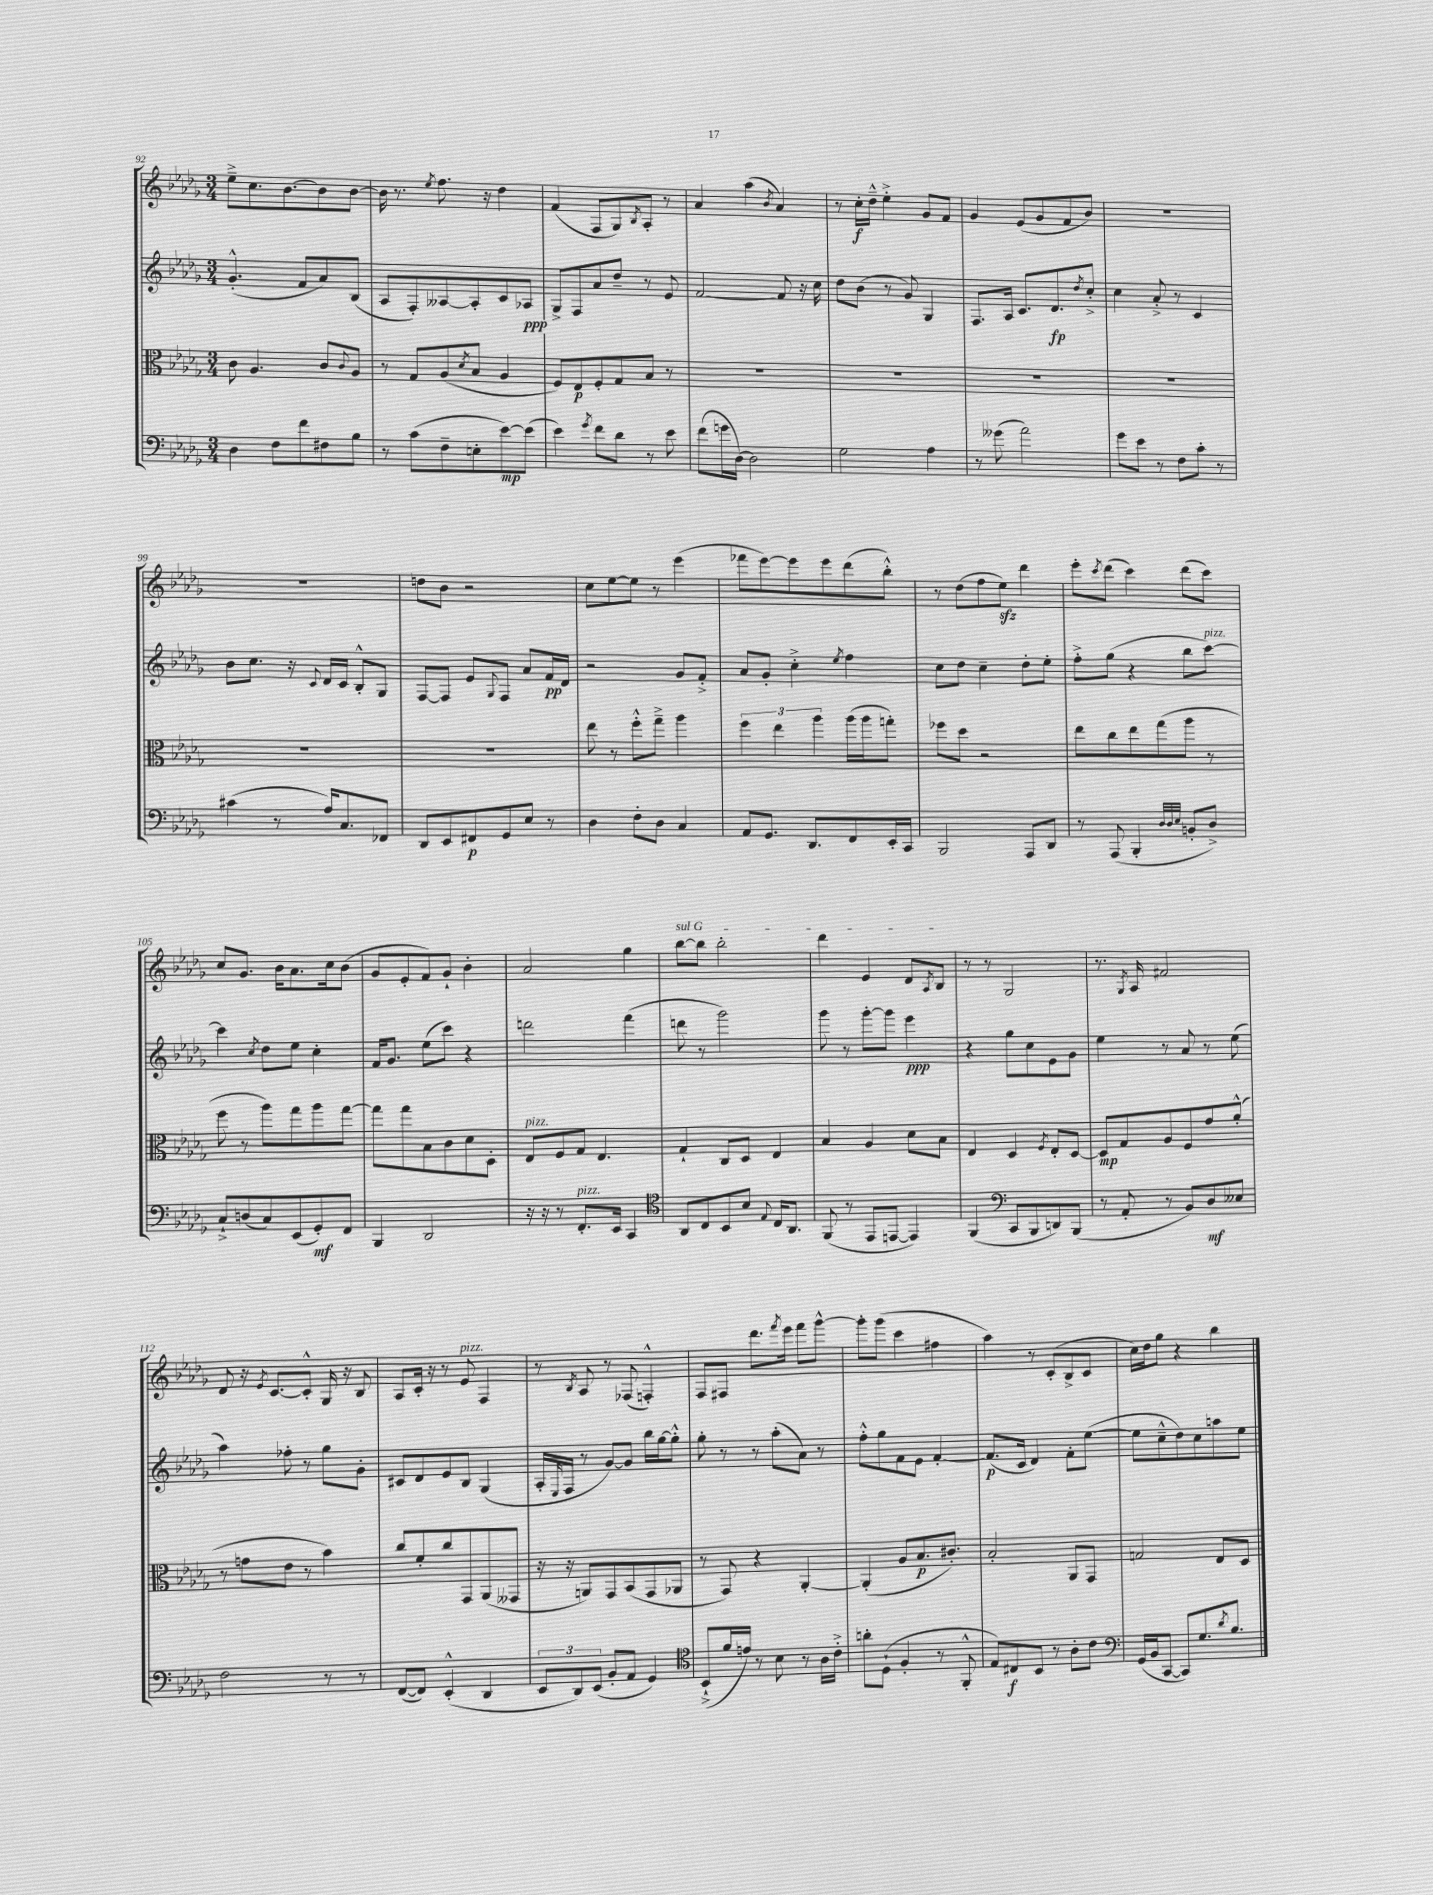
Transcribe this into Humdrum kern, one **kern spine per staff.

**kern	**kern	**kern	**kern
*staff4	*staff3	*staff2	*staff1
*clefF4	*clefC3	*clefG2	*clefG2
*k[b-e-a-d-g-]	*k[b-e-a-d-g-]	*k[b-e-a-d-g-]	*k[b-e-a-d-g-]
*M3/4	*M3/4	*M3/4	*M3/4
4D-	8c	(4.g-'^^	8ee-~^
.	4.A-	.	8.cc
8F	.	.	.
.	.	.	[8.b-
8f	.	8f	.
8F#	8c	8a-)	8b-]
.	8qqc	.	.
8B-	8A-	(8B-	[8b-
=	=	=	=
8r	8r	8A-	16b-]
.	.	.	8.r
(8c	8G-	8F')	.
.	.	.	8qee-
8F~	(8A-	[8A--	8.ff
.	8qd-	.	.
8E'	8B-	8A--']	.
.	.	.	16r
[8e-)	4A-	8c	4dd-
(8e-]	.	8A-	.
=	=	=	=
4e-)	8F)	8G-^	(4f
.	8E-	8F	.
8qg-	.	.	.
8f	8F'	8a-	8F
8d-	8G-	8dd-~	8G-)
.	.	.	8qB-
8r	8B-	8r	8A-'
8e-	8r	8e-	8r
=	=	=	=
(8f	2.r	[2f	4a-
16g	.	.	.
[16D-)	.	.	.
2D-]	.	.	(4aa-
.	.	.	8qb-
.	.	8f]	4a-)
.	.	16r	.
.	.	16cc	.
=	=	=	=
2G-	2.r	8dd-	8r
.	.	(8b-	16cc'
.	.	.	16dd-~^^
.	.	8r	4ee-'^
.	.	8g-)	.
4A-	.	4G-	8g-
.	.	.	8f
=	=	=	=
8r	2.r	8.F	4g-
(8g--	.	.	.
.	.	16A-	.
2a-)	.	8.c	(8e-
.	.	.	8g-
.	.	8.d-	.
.	.	.	8f
.	.	8qdd-	.
.	.	8cc'^	8b-)
=	=	=	=
8g-	2.r	4cc	2.r
8e-	.	.	.
8r	.	8a-'^	.
8F	.	8r	.
8c'	.	4c	.
8r	.	.	.
=	=	=	=
(4c#	2.r	8b-	2.r
.	.	8.cc	.
8r	.	.	.
.	.	16r	.
.	.	8qqc	.
16A-)	.	16d-	.
8.C	.	16c	.
.	.	8B-'^^	.
8FF-	.	8G-	.
=	=	=	=
8DD-	2.r	[8F	8dd
8EE-	.	8F]	8b-
8FF#	.	8e-	2r
.	.	8qqG-	.
8GG-	.	8F	.
8E-	.	8a-	.
8r	.	16f	.
.	.	16d-	.
=	=	=	=
4D-	8ee-	2r	8cc
.	8r	.	[8ee-
8F'	8ff'^^	.	8ee-]
8D-	8gg-~^	.	8r
4C	4aa-	8g-	(4eee-
.	.	8f'^	.
=	=	=	=
8AA-	6ff	8a-	8fff-
8.GG-	.	8g-'	[8eee-)
.	6ee-	.	.
.	.	4cc'^	8eee-]
8.DD-	.	.	.
.	6aa-	.	.
.	.	.	8eee-
.	.	8qee-	.
8FF	(16aa-	4ff	(8ddd-
.	16aa-	.	.
16EE-'	8gg')	.	8bb-'^^)
16CC	.	.	.
=	=	=	=
2BBB-	8ff-	8cc	8r
.	8dd-	8dd-	(8dd-
.	2r	4cc~	8ff
.	.	.	8ee-)
8AAA-	.	8dd-'	4ddd-
8DD-	.	8ee-'	.
=	=	=	=
8r	8ee-	8ff'^	8eee-'
.	.	.	8qccc
(8AAA-	8cc	(8gg-	(8ddd-
4BBB-'	8ee-	4r	4ccc)
.	(8gg-	.	.
32qqD-	.	.	.
32qqD-	.	.	.
32qqE-	.	.	.
8BB'	8aa-	8bb-	(8ddd-
8D-^)	8r	[8ccc)	8ccc)
=	=	=	=
8C`^	8ff	4ccc]	8cc
(8D	8r	.	8.g-
.	.	8qcc	.
8C)	8aa-)	8dd-	.
.	.	.	16b-
(8EE-	8gg-	8ee-	8.a-
8GG-')	8aa-	4cc'	.
.	.	.	16cc
8FF	[8gg-	.	(8b-
=	=	=	=
4BBB-	8gg-]	16f	8g-
.	.	8.g-	.
.	8gg-	.	8e-'
2DD-	8B-	(8ee-	8f)
.	8c	8ccc)	8g-`
.	8d-	4r	4b-'
.	8D-'	.	.
=	=	=	=
16r	8E-	2ddd	2a-
16r	.	.	.
8r	8F	.	.
8.FF'	8G-	.	.
.	4.E-	.	.
16EE-	.	.	.
4CC	.	(4fff	4gg-
=	=	=	=
*clefC4	*	*	*
8AA-	4G-`	8ddd	[8bb-
8C	.	8r	8bb-]
8BB-	8C	2ggg-)	2bb-'
8B-	8D-	.	.
8qqE-	.	.	.
16C	4E-	.	.
8.AA-	.	.	.
=	=	=	=
(8FF	4B-	8ggg-	4ddd-
8r	.	8r	.
8EE-	4A-	[8ggg-'	4e-
[8EE	.	8ggg-]	.
4EE])	8d-	4eee-	8d-
.	.	.	8qA-
.	8B-	.	8B-
=	=	=	=
(4FF	4E-	4r	8r
.	.	.	8r
*clefF4	*	*	*
8CC	4D-	8gg-	2G-
8BBB-	.	8cc	.
.	8qF	.	.
8DD)	8E-'	8e-	.
(8BBB-	[8D-	8g-	.
=	=	=	=
8r	8D-]	4ee-	8.r
8AA-'	8G-	.	.
.	.	.	8qG-
.	.	.	16A-
8r	8A-	8r	2f#
8BB-)	8F	8a-	.
8D-	8g-	8r	.
8E--	(8a-'^^	(8ee-	.
=	=	=	=
2F	8r	4aa-)	8d-
.	8g	.	16r
.	.	.	8qe-
.	.	.	[8.c
.	8e-	8ff-'	.
.	8r	8r	8c'^^]
8r	4b-)	8gg-	16G-
.	.	.	16r
8r	.	8g-'	8B-
=	=	=	=
([8FF	8cc	8c#	8A-
8FF])	8f'	8d-	16c'
.	.	.	16r
(4EE-'^^	8cc	8e-	8r
.	8GG-	8B-	8e-
4DD-	(8AA-	(4G-	4F
.	8GG--	.	.
=	=	=	=
12EE-	16r	16A-'	8r
.	.	16qqE-	.
.	16r	16F	.
12DD-)	.	.	.
.	.	.	8qB-
.	8AA)	8r	8A-
(12EE-	.	.	.
8BB-'	8GG-	[8g-)	8r
8AA-	(8BB-	8g-]	(8F-
4GG-)	8GG-	16bb-	4F'^^)
.	.	[16gg-	.
.	8AA-	8gg-'^^]	.
=	=	=	=
*clefC4	*	*	*
(8BB-`^	8r	8gg-'	8F
16f	8GG-)	8r	8F#
16e)	.	.	.
8r	4r	8r	8.ddd-
8B-	.	(8aa-'	.
.	.	.	8qfff
.	.	.	16eee-
8r	[4AA-'	8a-)	8fff
16A-	.	8r	[8ggg-^^
16c'^	.	.	.
=	=	=	=
8a'	(4AA-']	8ff'^^	8ggg-']
(8D-`	.	8gg-	(8ggg-
4F'	8A-	8f	4ccc
.	8.B-	8e-	.
8r	.	[4f'	4ff#
.	8.c#')	.	.
8FF'^^	.	.	.
=	=	=	=
8E-)	2B-'	(8.f]	4aa-)
8C#	.	.	.
.	.	16c	.
8BB-	.	4d-)	8r
8r	.	.	(8c'
8A-'	8AA-	8f'	8B-^
8c	8GG-	([8ee-	8c
=	=	=	=
*clefF4	*	*	*
(16GG-	2G	8ee-]	16cc)
16BB-	.	.	16dd-
[8CC	.	8cc~^^	8gg-
8CC])	.	8dd-)	4r
8.G-	.	8cc	.
.	8E-	8aa	4bb-
8qd-	.	.	.
8.B-	.	.	.
.	8D-	8ee-	.
==	==	==	==
*-	*-	*-	*-
